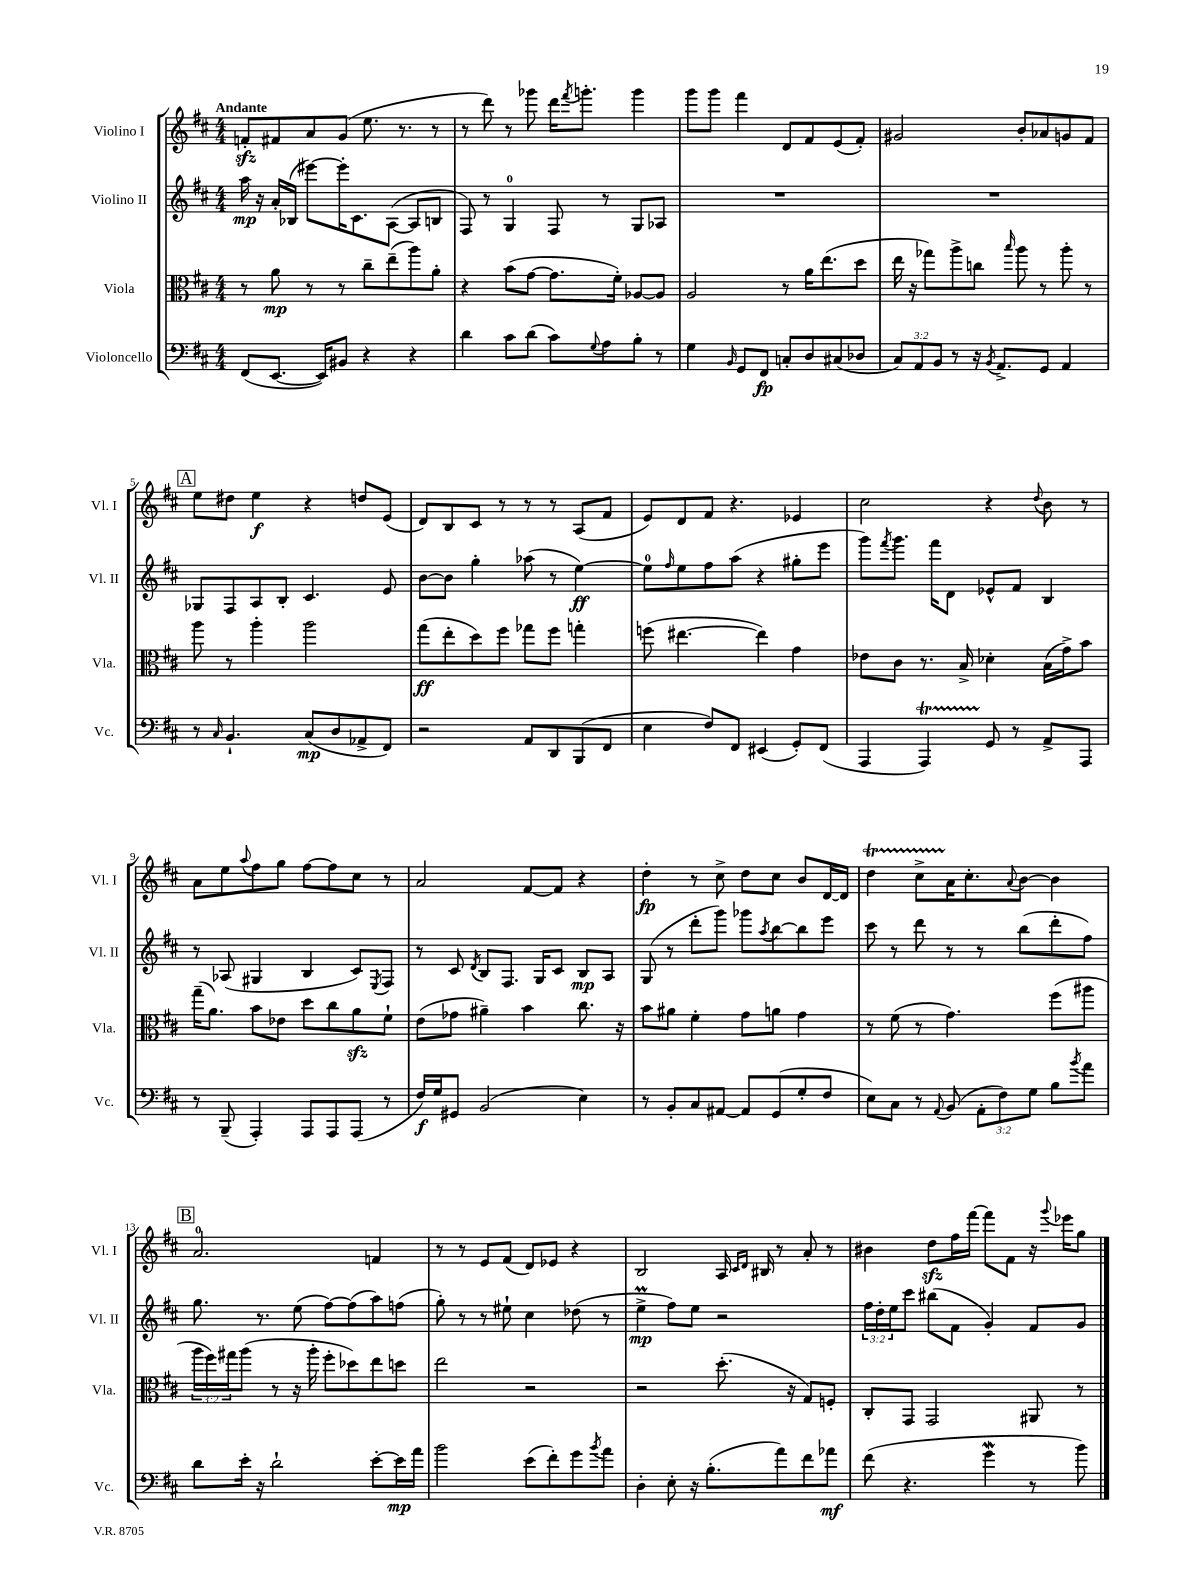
<<
\new StaffGroup <<
\new Staff = "s0" \with { instrumentName = "Violino I" shortInstrumentName = "Vl. I" } {
    \clef treble \key d \major \numericTimeSignature \time 4/4 \tempo "Andante"
    f'8-.\sfz fis'8 a'8 g'8( e''8. r8. r8 |
    r8 d'''8) r8 ges'''8 d'''16 \acciaccatura { fis'''8 } g'''8.-. g'''4 |
    g'''8 g'''8 fis'''4 d'8 fis'8 e'8( fis'8-.) |
    gis'2 b'8-. aes'8 g'8 fis'8 |
    \mark \markup { \box "A" } e''8 dis''8 e''4\f r4 d''8 e'8( |
    d'8) b8 cis'8 r8 r8 r8 a8( fis'8 |
    e'8) d'8 fis'8 r4. ees'4 |
    cis''2 r4 \appoggiatura { d''8 } b'8 r8 |
    a'8 e''8 \appoggiatura { a''8 } fis''8 g''8 fis''8~ fis''8 cis''8 r8 |
    a'2 fis'8~ fis'8 r4 |
    d''4-.\fp r8 cis''8-> d''8 cis''8 b'8 d'16~ d'16 |
    d''4\startTrillSpan cis''8-> a'16\stopTrillSpan cis''8.-. \appoggiatura { a'8 } b'8~ b'4 |
    \mark \markup { \box "B" } a'2.-0 f'4 |
    r8 r8 e'8 fis'8( d'8) ees'8 r4 |
    b2 a16 \grace { cis'16 d'16 } bis16 r8 a'8-. r8 |
    bis'4 d''8\sfz fis''16 fis'''16~ fis'''8 fis'8 r16 \appoggiatura { g'''8 } ees'''16 g''8 \bar "|." |
}
\new Staff = "s1" \with { instrumentName = "Violino II" shortInstrumentName = "Vl. II" } {
    \clef treble \key d \major \numericTimeSignature \time 4/4 \override Staff.TupletNumber.text = #tuplet-number::calc-fraction-text
    a''16\mp r16 a'16-. bes16( eis'''8~) eis'''16-. cis'8. a8~( a8 b8 |
    fis8) r8 g4-0 fis8 r8 g8 aes8 |
    R1 |
    R1 |
    \mark \markup { \box "A" } ges8 fis8 a8 b8-. cis'4. e'8 |
    b'8~ b'8 g''4-. aes''8( r8 e''4~\ff) |
    e''8-0 \grace { fis''16 } e''8 fis''8 a''8( r4 gis''8-. e'''8 |
    g'''8) \acciaccatura { fis'''8 } g'''8. fis'''16 d'8 ees'8-^ fis'8 b4 |
    r8 aes8( gis4 b4 cis'8) \acciaccatura { e8 } fis8 |
    r8 cis'8 \acciaccatura { d'8 } b8 fis8. g16 cis'8 b8\mp a8 |
    g8( r8 d'''8-. g'''8) ges'''8 \acciaccatura { a''8 } b''8~ b''8 e'''8 |
    cis'''8 r8 d'''8 r8 r8 b''8( d'''8-. fis''8) |
    \mark \markup { \box "B" } g''8. r8. e''8( fis''8~) fis''8( a''8) f''8( |
    g''8-.) r8 r8 eis''8-! cis''4 des''8( r8 |
    e''4->\prall\mp fis''8) e''8 r2 |
    \tuplet 3/2 { fis''16 d''16-. e''16 } cis'''8 bis''8( fis'8 g'4-.) fis'8 g'8 \bar "|." |
}
\new Staff = "s2" \with { instrumentName = "Viola" shortInstrumentName = "Vla." } {
    \clef alto \key d \major \numericTimeSignature \time 4/4 \override Staff.TupletNumber.text = #tuplet-number::calc-fraction-text
    r8 a'8\mp r8 r8 cis''8-- e''8--( a''8) a'8-. |
    r4 b'8( g'8~ g'8. fis'16-.) aes8~ aes8 |
    a2 r8 a'16 e''8.( d''8 |
    e''16 r16 ges''8) a''8-> c''8 \grace { b''16 } a''8 r8 a''8-. r8 |
    \mark \markup { \box "A" } a''8 r8 a''4-. a''2 |
    g''8\ff( e''8-. d''8) fis''8 ges''8 fis''8 g''4-. |
    f''8( eis''4.~ eis''4) g'4 |
    ees'8 cis'8 r8. b16-> des'4-. b16( g'16->) b'8 |
    g''16--( a'8.) b'8 ees'8 d''8 cis''8 a'8\sfz fis'8-! |
    e'8( ges'8 ais'4--) b'4 cis''8. r16 |
    b'8 ais'8 fis'4-. g'8 a'8 g'4 |
    r8 fis'8( r8 g'4.) fis''8( ais''8 |
    \mark \markup { \box "B" } \tuplet 3/2 { a''16 fis''16) gis''16 } a''8( r8 r16 a''16-. fis''8-. des''8) e''8 d''8 |
    e''2 r2 |
    r2 d''8.-.( r16 g8) f8-. |
    cis8-. g,8 g,2 ais,8 r8 \bar "|." |
}
\new Staff = "s3" \with { instrumentName = "Violoncello" shortInstrumentName = "Vc." } {
    \clef bass \key d \major \numericTimeSignature \time 4/4 \override Staff.TupletNumber.text = #tuplet-number::calc-fraction-text
    fis,8( e,8.~ e,16) bis,8 r4 r4 |
    d'4 cis'8 d'8( cis'8) \appoggiatura { g8 } a8 b8-. r8 |
    g4 \grace { b,16 } g,8 fis,8\fp c8-. d8 cis8( des8 |
    \tuplet 3/2 { cis8) a,8 b,8 } r8 r16 \acciaccatura { b,8 } a,8.-> g,8 a,4 |
    \mark \markup { \box "A" } r8 \grace { cis16 } b,4.-! cis8\mp( d8 aes,8-> fis,8) |
    r2 a,8 d,8 b,,8( fis,8 |
    e4 fis8) fis,8 eis,4( g,8-.) fis,8( |
    a,,4 a,,4\startTrillSpan) g,8\stopTrillSpan r8 a,8-> a,,8 |
    r8 b,,8--( a,,4-.) a,,8 a,,8 a,,8( r8 |
    fis16\f) g16 gis,8 b,2( e4) |
    r8 b,8-. cis8 ais,8~ ais,8 g,8( g8-. fis8 |
    e8) cis8 r8 \appoggiatura { a,8 } b,8( \tuplet 3/2 { a,8-. fis8) g8 } b8 \acciaccatura { b'8 } a'8 |
    \mark \markup { \box "B" } d'8 e'16-. r16 d'2-! e'8~-. e'16\mp a'16 |
    b'2 e'8( fis'8-.) g'8 \acciaccatura { b'8 } a'8 |
    d4-. e8-. r16 b8.-.( a'8) fis'8 aes'8\mf |
    fis'8( r4. g'4\mordent r8 b'8) \bar "|." |
}
>>
>>
